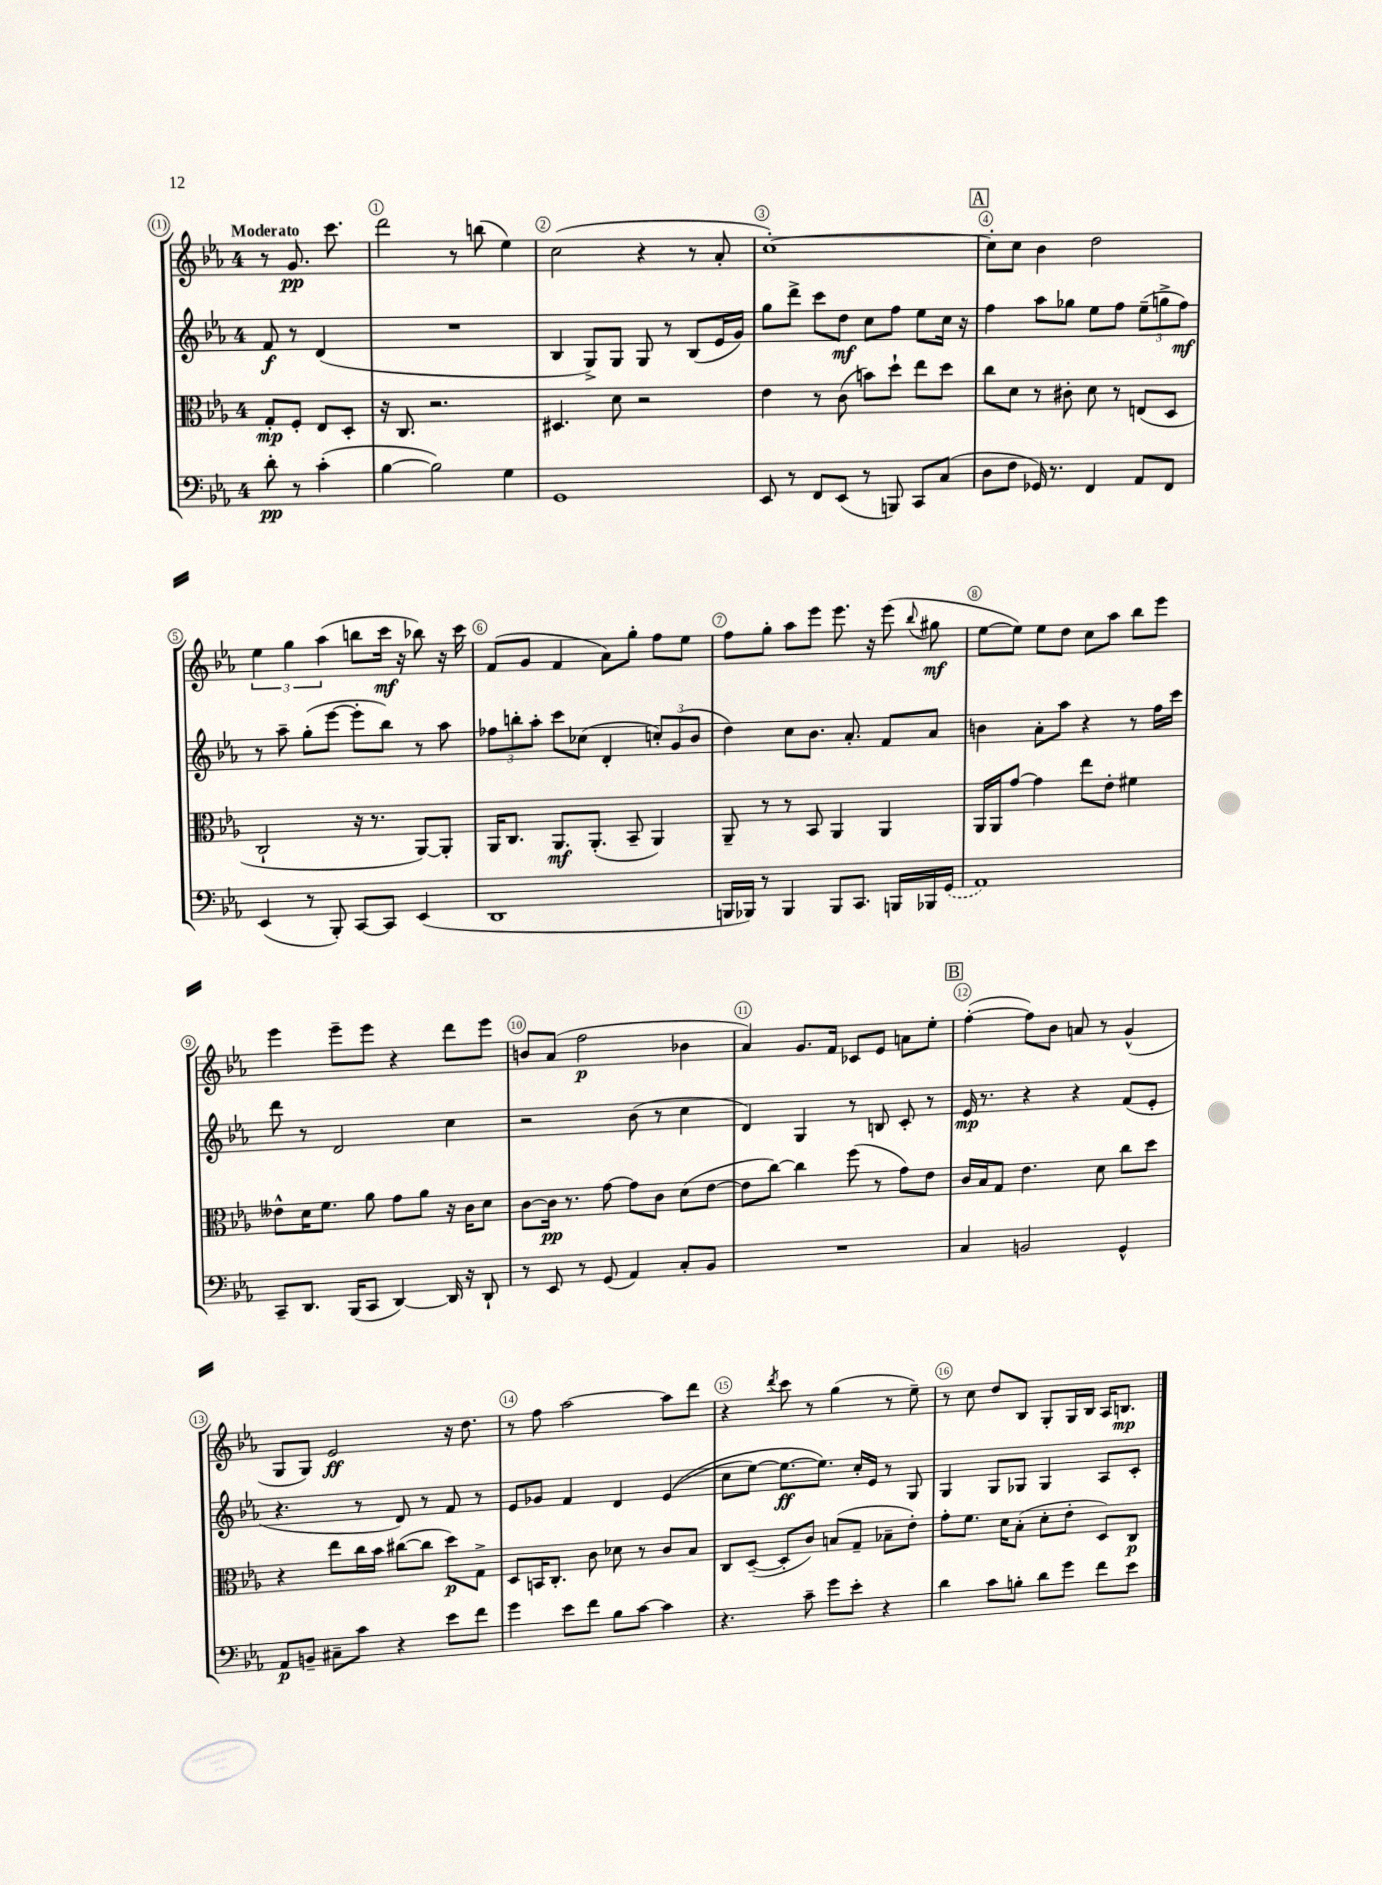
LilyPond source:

<<
\new StaffGroup <<
\new Staff = "s0" {
    \clef treble \key ees \major \once \override Staff.TimeSignature.style = #'single-digit \time 4/4 \partial 2 \tempo "Moderato"
    \autoBeamOff r8 g'8.\pp c'''8. |
    d'''2 r8 b''8( ees''4) |
    c''2( r4 r8 aes'8-. |
    c''1~-.) |
    \mark \markup { \box "A" } c''8[-. c''8] bes'4 d''2 |
    \tuplet 3/2 { ees''4 g''4 aes''4( } b''8[ c'''16]\mf r16 bes''8) r16 c'''16 |
    f'8[( g'8] f'4 aes'8[) g''8]-. f''8[ ees''8] |
    f''8[ g''8]-. aes''8[ ees'''8] ees'''8. r16 ees'''8( \appoggiatura { bes''8 } gis''8\mf |
    ees''8[~ ees''8]) ees''8[ d''8] c''8[ aes''8] bes''8[ ees'''8] |
    ees'''4 ees'''8[-- ees'''8] r4 d'''8[ ees'''8] |
    b'8[ aes'8]( f''2\p bes'4 |
    aes'4) g'8.[ f'16] ces'8[ ees'8] a'8[ ees''8]-. |
    \mark \markup { \box "B" } f''4~-.( f''8[) bes'8] a'8 r8 g'4-^( |
    g8[ g8]) ees'2\ff r16 d''8. |
    r8 f''8 aes''2~ aes''8[ d'''8] |
    r4 \acciaccatura { d'''8 } c'''8 r8 g''4( r8 ees''8--) |
    r8 c''8 d''8[ bes8] g8[-. g16 bes16] aes16[ b8.]\mp \bar "|." |
}
\new Staff = "s1" {
    \clef treble \key ees \major \once \override Staff.TimeSignature.style = #'single-digit \time 4/4 \partial 2
    \autoBeamOff f'8\f r8 d'4( |
    R1 |
    bes4 g8[->) g8] g8 r8 bes8[( ees'16 g'16]) |
    g''8[ d'''8]-> c'''8[ d''8]\mf c''8[ f''8] ees''8[ c''16] r16 |
    \mark \markup { \box "A" } f''4 aes''8[ ges''8] ees''8[ f''8] \tuplet 3/2 { ees''8[--( g''8-> f''8]\mf) } |
    r8 aes''8-- g''8[-.( ees'''8]~ ees'''8[-. bes''8]) r8 aes''8 |
    \tuplet 3/2 { fes''8[ b''8-. aes''8]-. } c'''8[ ces''8]( d'4-. \tuplet 3/2 { c''8[-.) g'8( bes'8] } |
    d''4) c''8[ bes'8.] aes'8.-. f'8[ aes'8] |
    b'4 aes'8[-. aes''8] r4 r8 f''16[ c'''16] |
    d'''8 r8 d'2 c''4 |
    r2 bes'8( r8 c''4 |
    d'4) g4 r8 b8 c'8-. r8 |
    \mark \markup { \box "B" } ees'16\mp r8. r4 r4 f'8[( ees'8]-. |
    r4. r8 d'8) r8 f'8 r8 |
    ees'8[ ges'8] f'4 d'4 ees'4(\( |
    c''8[ ees''8]~) ees''8.[~\ff ees''8.]\) c''16[-. ees'16] r8 g8 |
    g4 g8[ ges8] ges4 aes8[ c'8]-. \bar "|." |
}
\new Staff = "s2" {
    \clef alto \key ees \major \once \override Staff.TimeSignature.style = #'single-digit \time 4/4 \partial 2
    \autoBeamOff g8[-.\mp f8]-. ees8[ d8]-. |
    r16 c8. r2. |
    dis4. d'8 r2 |
    ees'4 r8 c'8( b'8[) d''8]-! ees''8[ d''8] |
    \mark \markup { \box "A" } c''8[ d'8] r8 cis'8-. d'8 r8 e8[( d8] |
    c2-! r16 r8. aes,8[~) aes,8]-. |
    aes,16[ c8.] aes,8.[\mf aes,8.]-.( bes,8-- aes,4) |
    aes,8-- r8 r8 bes,8 aes,4 aes,4 |
    aes,16[ aes,16 g'8]~ g'4 ees''8[ ees'8]-. fis'4 |
    eeses'8[-^ d'16 f'8.] aes'8 g'8[ aes'8] r16 c'16[ d'8] |
    c'8[~ c'16]\pp r8. g'8~ g'8[ c'8] d'8[( ees'8]~ |
    ees'8[ c''8]~) c''4 f''8( r8 g'8[) ees'8] |
    \mark \markup { \box "B" } c'16[ bes16 g8] ees'4. d'8 c''8[ d''8] |
    r4 ees''8[ c''16 bes'16] cis''8[~( cis''8] d''8[\p) g8]-> |
    d8[ b,16 c8.]-. c'8 des'8 r8 c'8[ bes8] |
    c8[ d8]~--( d8[-. c'8]) b8[( g8]-- bes8[-- ees'8]-.) |
    g'8[-. f'8.] d'16[ bes8]-.( d'8[-. ees'8]-. d8[) c8]\p \bar "|." |
}
\new Staff = "s3" {
    \clef bass \key ees \major \once \override Staff.TimeSignature.style = #'single-digit \time 4/4 \partial 2
    \autoBeamOff d'8-.\pp r8 c'4-.( |
    bes4~ bes2) g4 |
    g,1 |
    ees,8 r8 f,8[ ees,8]( r8 b,,8) c,8[ c8]( |
    \mark \markup { \box "A" } d8[ f8] ges,16) r8. f,4 aes,8[ f,8] |
    ees,4( r8 bes,,8-.) c,8[~ c,8] ees,4( |
    d,1 |
    b,,16[ bes,,16]) r8 bes,,4 bes,,8[ c,8.] b,,16[ bes,,16 \once \slurDashed g,16]( |
    aes,1) |
    c,8[-- d,8.] bes,,16[( c,8] d,4~) d,16 r16 d,8-! |
    r8 ees,8 r8 g,8( aes,4) c8[-. bes,8] |
    R1 |
    \mark \markup { \box "B" } c4 b,2 g,4-^ |
    aes,8[\p b,8]-- cis8[-- c'8] r4 ees'8[ f'8] |
    g'4 ees'8[ f'8] bes8[ c'8]~ c'4 |
    r4. c'8-- g'8[ ees'8]-. r4 |
    d'4 c'8[ b8]-. d'8[ g'8] f'8[ ees'8] \bar "|." |
}
>>
>>
\layout { \context { \Score \override BarNumber.break-visibility = ##(#f #t #t) barNumberVisibility = #all-bar-numbers-visible \override BarNumber.stencil = #(make-stencil-circler 0.1 0.3 ly:text-interface::print) } }
